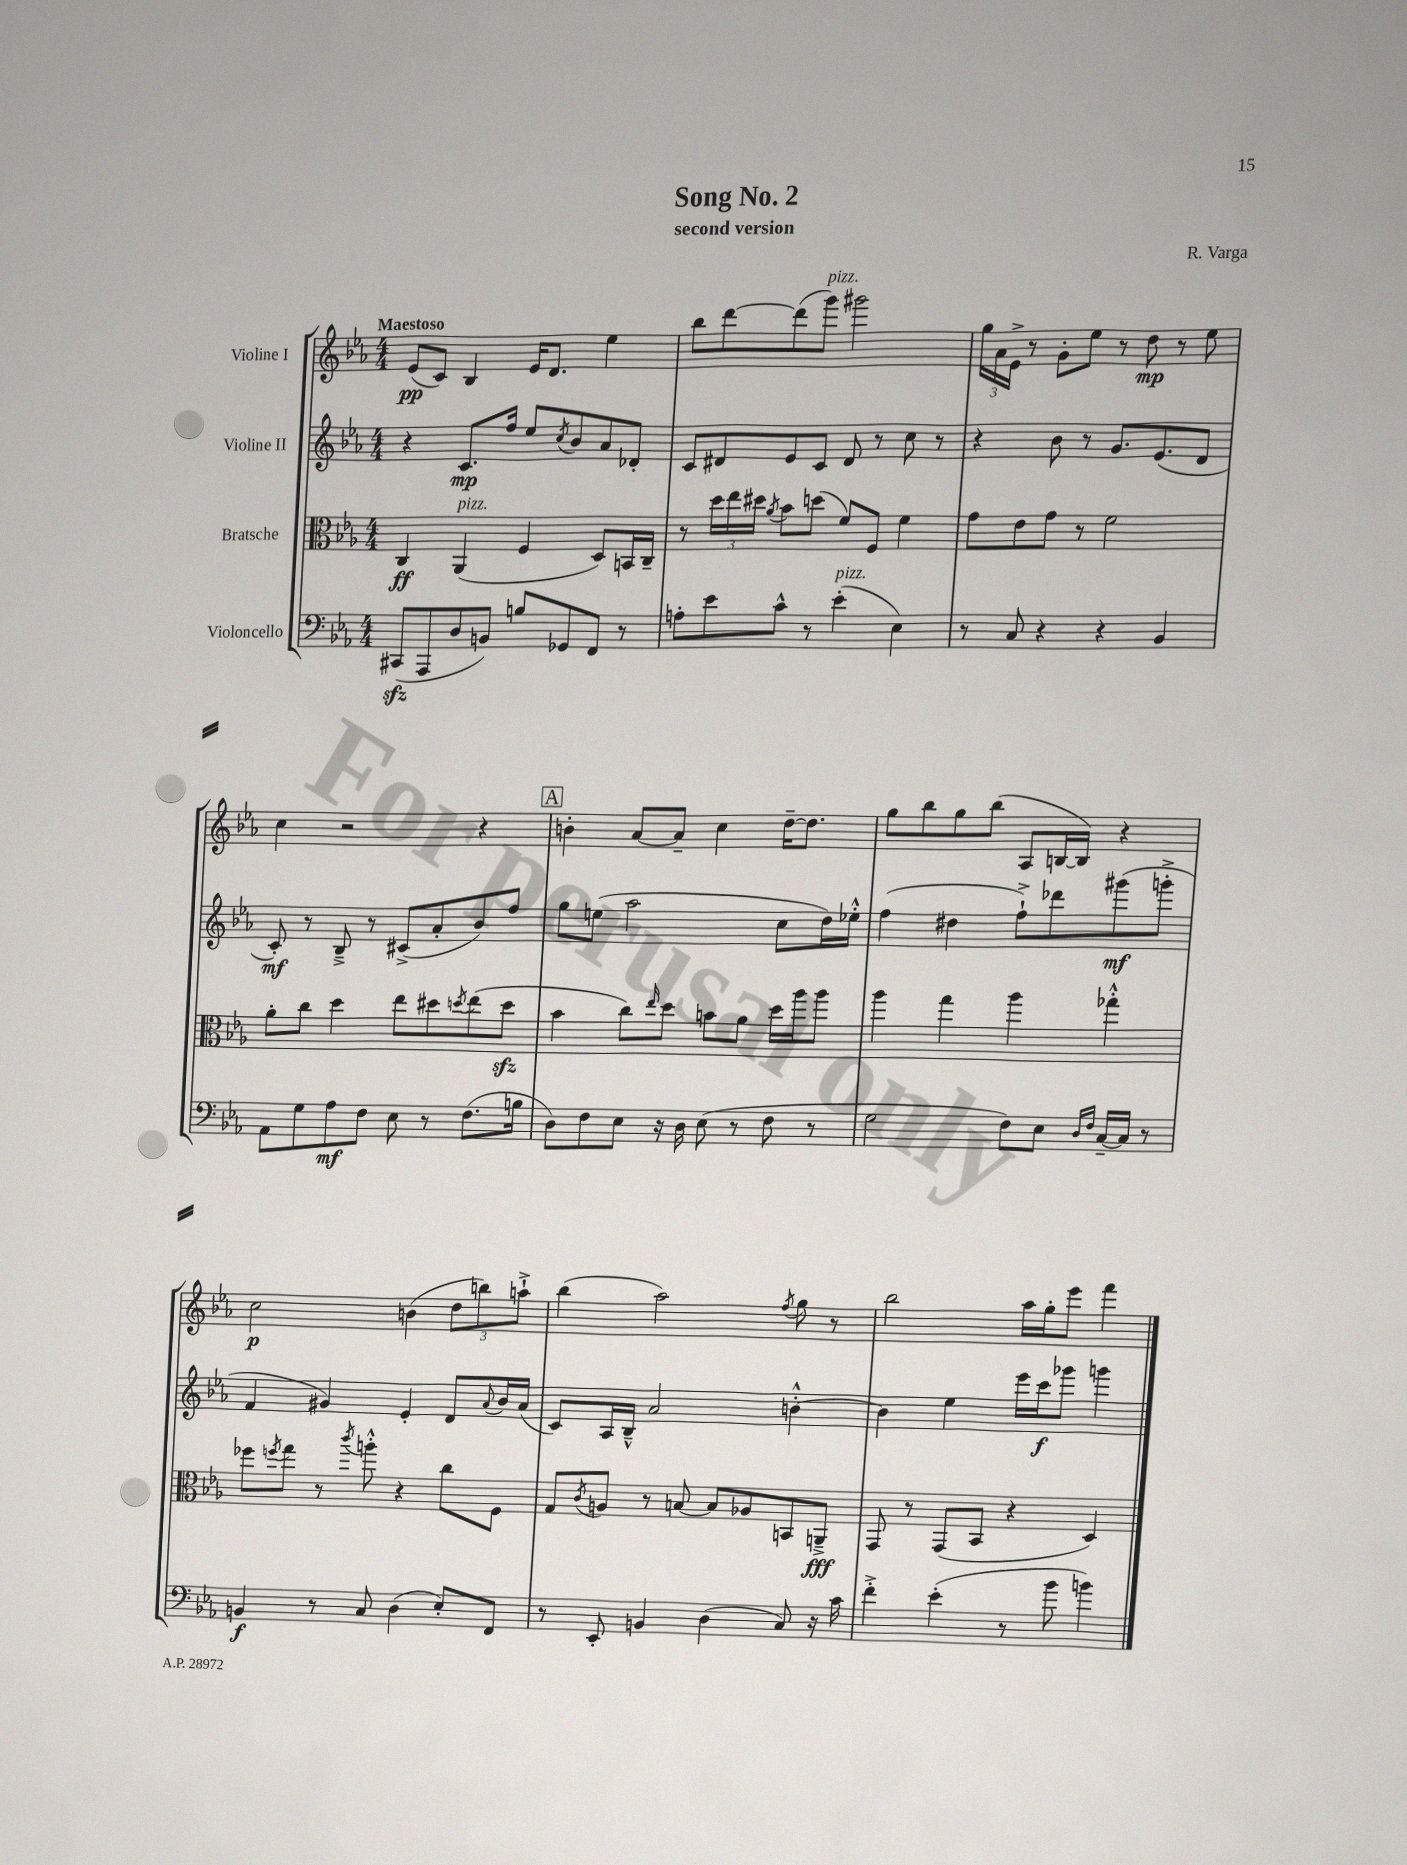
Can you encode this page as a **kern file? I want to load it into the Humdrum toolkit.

**kern	**kern	**kern	**kern
*staff4	*staff3	*staff2	*staff1
*clefF4	*clefC3	*clefG2	*clefG2
*k[b-e-a-]	*k[b-e-a-]	*k[b-e-a-]	*k[b-e-a-]
*M4/4	*M4/4	*M4/4	*M4/4
(8CC#	4C	4r	(8e-
8AAA-	.	.	8c)
8D	(4AA-	8.c	4B-
8BB)	.	.	.
.	.	16ff	.
8B	4F	8ee-	16e-
.	.	.	8.d
.	.	8qcc	.
8GG-	.	8b-	.
8FF	8D)	8a-	4ee-
8r	16BB	8d-'	.
.	16C~	.	.
=	=	=	=
8A'	8r	8c	8bb-
8e-	24dd	8d#	[8ddd
.	24ee-	.	.
.	24dd#	.	.
.	8qa-	.	.
8c^^	8b-	8e-	(8ddd]
8r	(8dd	8c	8ggg)
(4e-'	8f)	8d#	2ggg#
.	8F	8r	.
4E-)	4f	8cc	.
.	.	8r	.
=	=	=	=
8r	8g	4r	24gg
.	.	.	24a-
.	.	.	24e-^
8C	8e-	.	8r
4r	8g	8b-	8g'
.	8r	8r	8ee-
4r	2f	8.g	8r
.	.	.	8dd
.	.	(8.e-	.
4BB-	.	.	8r
.	.	8d	8ee-
=	=	=	=
8AA-	8a-'	8c')	4cc
8G	8cc	8r	.
8A-	4dd	8B-~^	2r
8F	.	8r	.
8E-	8ee-	(8c#^	.
8r	8dd#	8a-'	.
.	8qdd	.	.
(8.F	(8ee-	8b-)	4r
.	8dd	8ff	.
16B	.	.	.
=	=	=	=
8D)	4b-	8gg	4b'
8F	.	(8ee	.
8E-	8cc)	2aa-	[8a-
.	16qqee-	.	.
16r	8dd	.	8a-~]
16D	.	.	.
(8E-	8b	.	4cc
8r	8a-	.	.
8F	16dd	8cc	[16dd~
.	16aa-	.	8.dd]
8r	8aa-	16dd)	.
.	.	16ee-'^^	.
=	=	=	=
2G	4aa-	(4ff	8gg
.	.	.	8bb-
.	4gg	4dd#	8gg
.	.	.	(8bb-
8F)	4aa-	8ff`^)	8A-
8E-	.	8ddd-	[16B
.	.	.	16B])
16qqD	.	.	.
16qqF	.	.	.
[16C~	4gg-'^^	(8ggg#	4r
16C]	.	.	.
8r	.	8ggg'^	.
=	=	=	=
4BB	8ff-	4f	2cc
.	8qff	.	.
.	8gg	.	.
8r	8r	4g#)	.
.	8qccc	.	.
8C	8aa'^^	.	.
(4D	4r	4e-'	(4b
8E-')	8cc	8d	12dd
.	.	.	12bb)
.	.	8qqa-	.
8FF	8F	16b-	.
.	.	.	12aa`^
.	.	(16a-	.
=	=	=	=
8r	8G	8c)	(4bb-
.	8qc	.	.
8EE-'	8A	16A-	.
.	.	16B-~^^	.
4BB	8r	2a-	2aa-)
.	[8B	.	.
(4D	8B]	.	.
.	8A-	.	.
.	.	.	8qff
8C)	8BB	[4b'^^	8gg
16r	8AA~^	.	8r
16c	.	.	.
=	=	=	=
4f'^	8GG	4b]	2bb-
.	8r	.	.
(4e-'	(8GG	4ee-	.
.	8BB-	.	.
8r	4r	16eee-	16aa-
.	.	16ccc	16gg'
8b-	.	8ggg-	8eee-
4b)	4D)	4ggg	4fff
==	==	==	==
*-	*-	*-	*-
